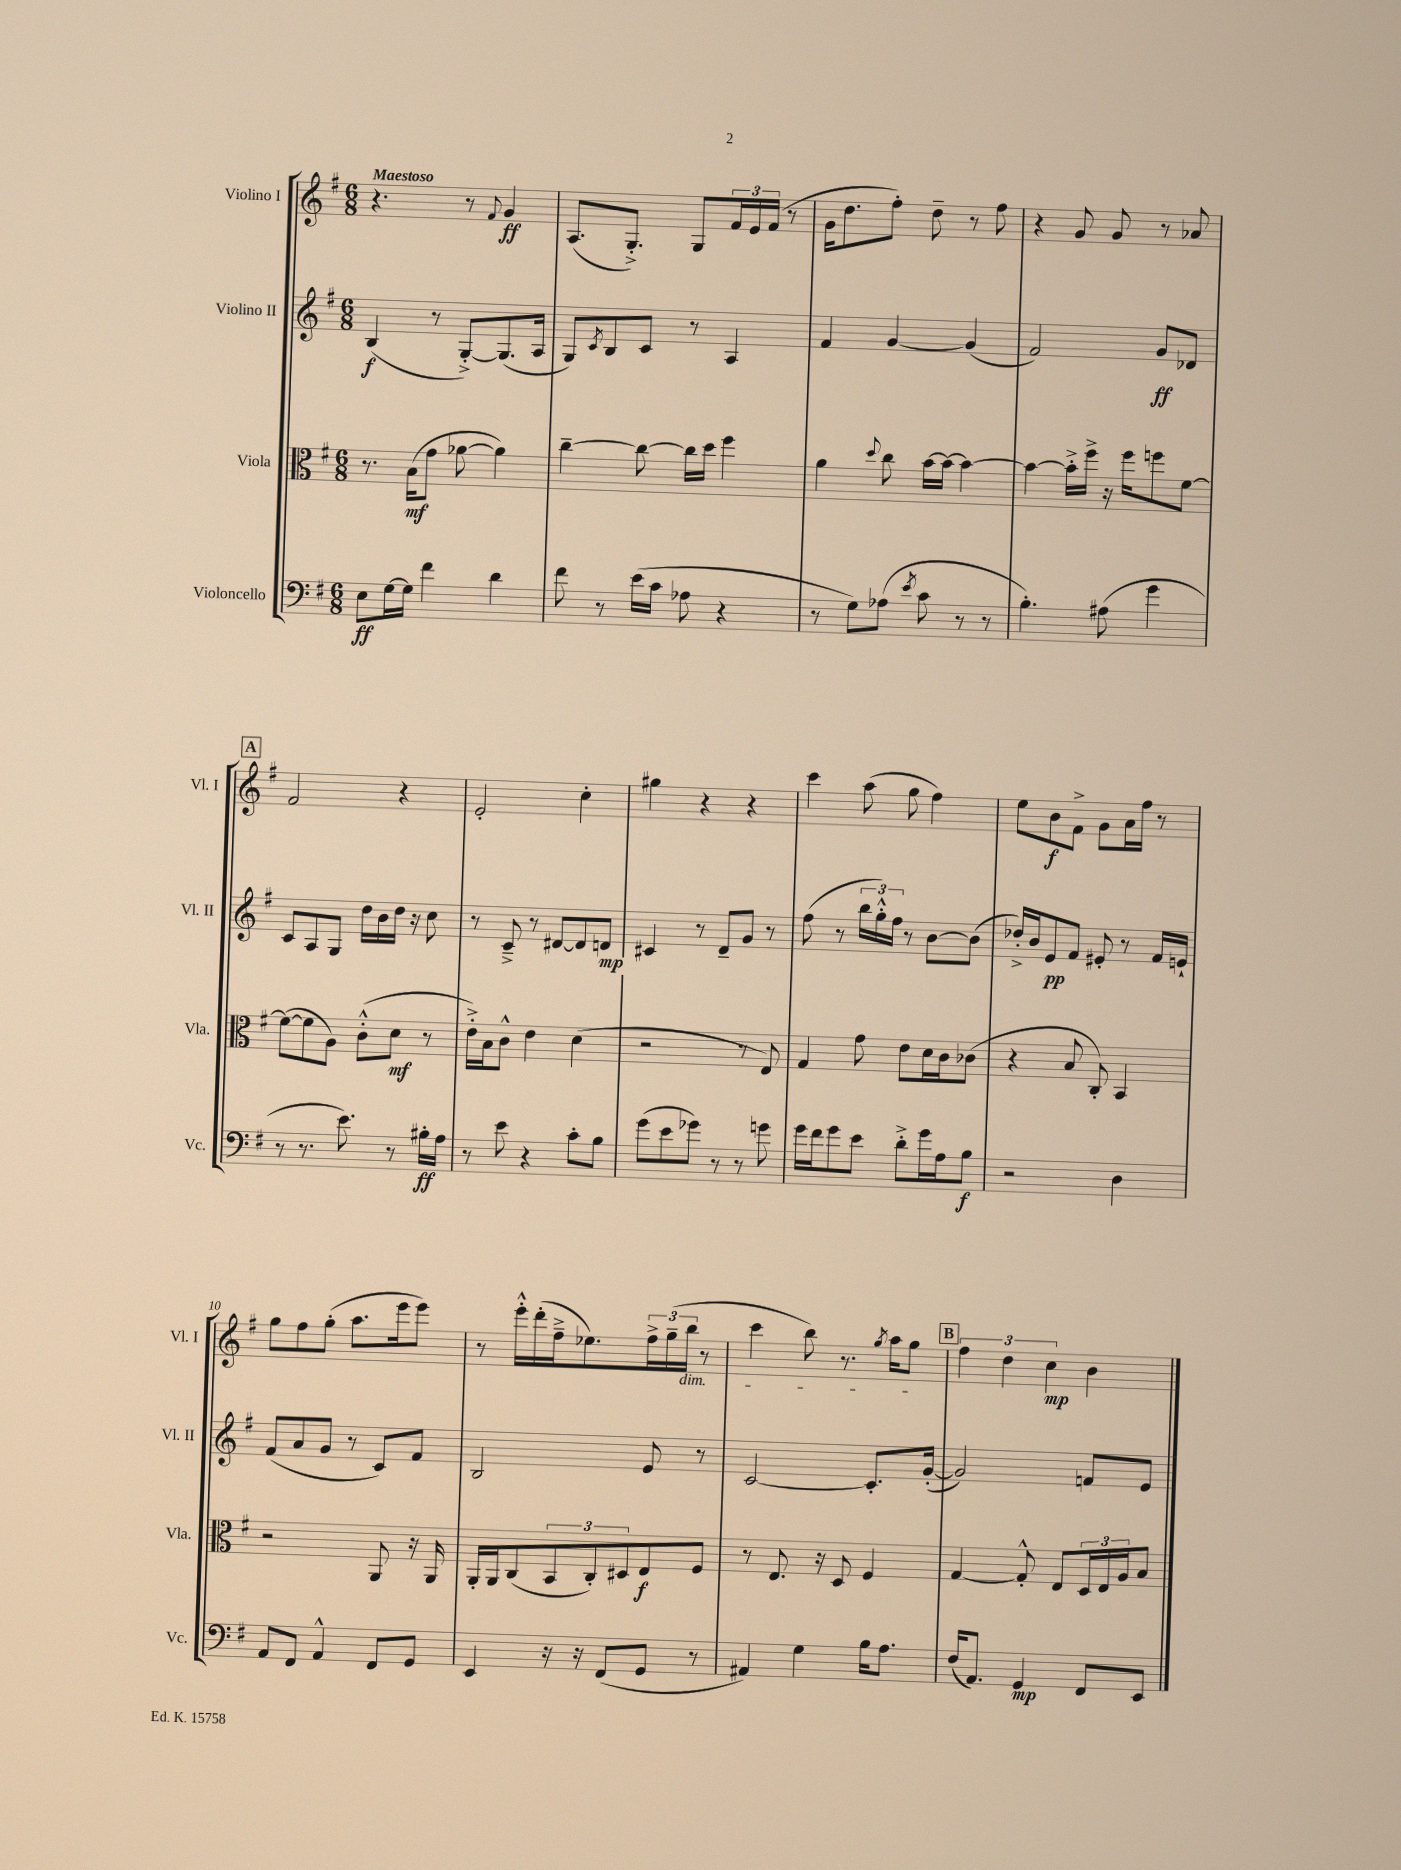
<<
\new StaffGroup <<
\new Staff = "s0" \with { instrumentName = "Violino I" shortInstrumentName = "Vl. I" } {
    \clef treble \key g \major \numericTimeSignature \time 6/8 \tempo "Maestoso"
    r4. r8 \appoggiatura { fis'8 } g'4\ff |
    a8.( g8.-.->) g8 \tuplet 3/2 { fis'16 e'16 fis'16( } r8 |
    g'16 d''8. fis''8-.) d''8-- r8 fis''8 |
    r4 g'8 g'8 r8 aes'8 |
    \mark \markup { \box "A" } fis'2 r4 |
    e'2-. c''4-. |
    gis''4 r4 r4 |
    c'''4 a''8( g''8 fis''4) |
    e''8 b'8\f fis'8-> g'8 a'16 fis''16 r8 |
    g''8 fis''8 g''8-.( a''8. e'''16 e'''8) |
    r8 e'''16-.-^ d'''16-.( fis''16---> ees''8.) \tuplet 3/2 { fis''16-> g''16--( b''16\dim } r8 |
    c'''4 b''8) r8. \acciaccatura { g''8 } a''16 g''8\! |
    \mark \markup { \box "B" } \tuplet 3/2 { fis''4 d''4 c''4\mp } b'4 \bar "|." |
}
\new Staff = "s1" \with { instrumentName = "Violino II" shortInstrumentName = "Vl. II" } {
    \clef treble \key g \major \numericTimeSignature \time 6/8
    b4\f( r8 g8~-.->) g8.( a16 |
    g8) \acciaccatura { c'8 } b8 c'8 r8 a4 |
    fis'4 g'4~ g'4( |
    fis'2) g'8\ff des'8 |
    \mark \markup { \box "A" } c'8 a8 g8 d''16 b'16 d''16 r16 c''8 |
    r8 c'8---> r8 dis'8~ dis'8 d'8\mp |
    cis'4 r8 d'8-- g'8 r8 |
    fis''8( r8 \tuplet 3/2 { b''16 g''16-.-^) fis''16 } r8 b'8~ b'8( |
    des''16-.->) b'16 e'8\pp fis'8 eis'8-. r8 fis'16 e'16-! |
    fis'8( a'8 g'8 r8 c'8) fis'8 |
    b2 e'8 r8 |
    c'2~ c'8.-. g'16~-.( |
    \mark \markup { \box "B" } g'2) f'8 e'8 \bar "|." |
}
\new Staff = "s2" \with { instrumentName = "Viola" shortInstrumentName = "Vla." } {
    \clef alto \key g \major \numericTimeSignature \time 6/8
    r8. b16\mf( g'8 aes'8~ aes'4) |
    c''4~-- c''8~ c''16 d''16 fis''4 |
    a'4 \appoggiatura { d''8 } c''8 b'16~ b'16~ b'4~ |
    b'4~ b'16-.-> fis''16-> r16 fis''16 f''8 fis'8~ |
    \mark \markup { \box "A" } fis'8~( fis'8 a8) c'8-.-^( d'8\mf r8 |
    e'16-.->) b16 c'8-^ e'4 d'4( |
    r2 r8 e8) |
    g4 g'8 e'8 d'16 c'16 ces'8( |
    r4 b8 c8-.) b,4 |
    r2 a,8 r16 a,16 |
    a,16-. a,16 c8( \tuplet 3/2 { b,8 c8-.) dis8 } e8\f fis8 |
    r8 e8. r16 d8 fis4 |
    \mark \markup { \box "B" } g4~ g8-.-^ e8 \tuplet 3/2 { d16 e16 a16 } b8 \bar "|." |
}
\new Staff = "s3" \with { instrumentName = "Violoncello" shortInstrumentName = "Vc." } {
    \clef bass \key g \major \numericTimeSignature \time 6/8
    e8\ff g16~ g16 fis'4 d'4 |
    fis'8 r8 e'16( c'16 aes8 r4 |
    r8 g8) aes8( \acciaccatura { e'8 } c'8 r8 r8 |
    b4.-.) ais8( g'4 |
    \mark \markup { \box "A" } r8 r8. e'8.) r8 bis16-.\ff a16 |
    r8 e'8 r4 c'8-. b8 |
    g'8( e'8 ges'8) r8 r8 g'8 |
    g'16 fis'16 g'8 e'8 d'8-.-> g'16 a16 b8\f |
    r2 d4 |
    a,8 fis,8 a,4-^ fis,8 g,8 |
    e,4 r16 r16 fis,8( g,8 r8 |
    ais,4) g4 b16 a8. |
    \mark \markup { \box "B" } fis16( a,8.) g,4\mp fis,8 e,8 \bar "|." |
}
>>
>>
